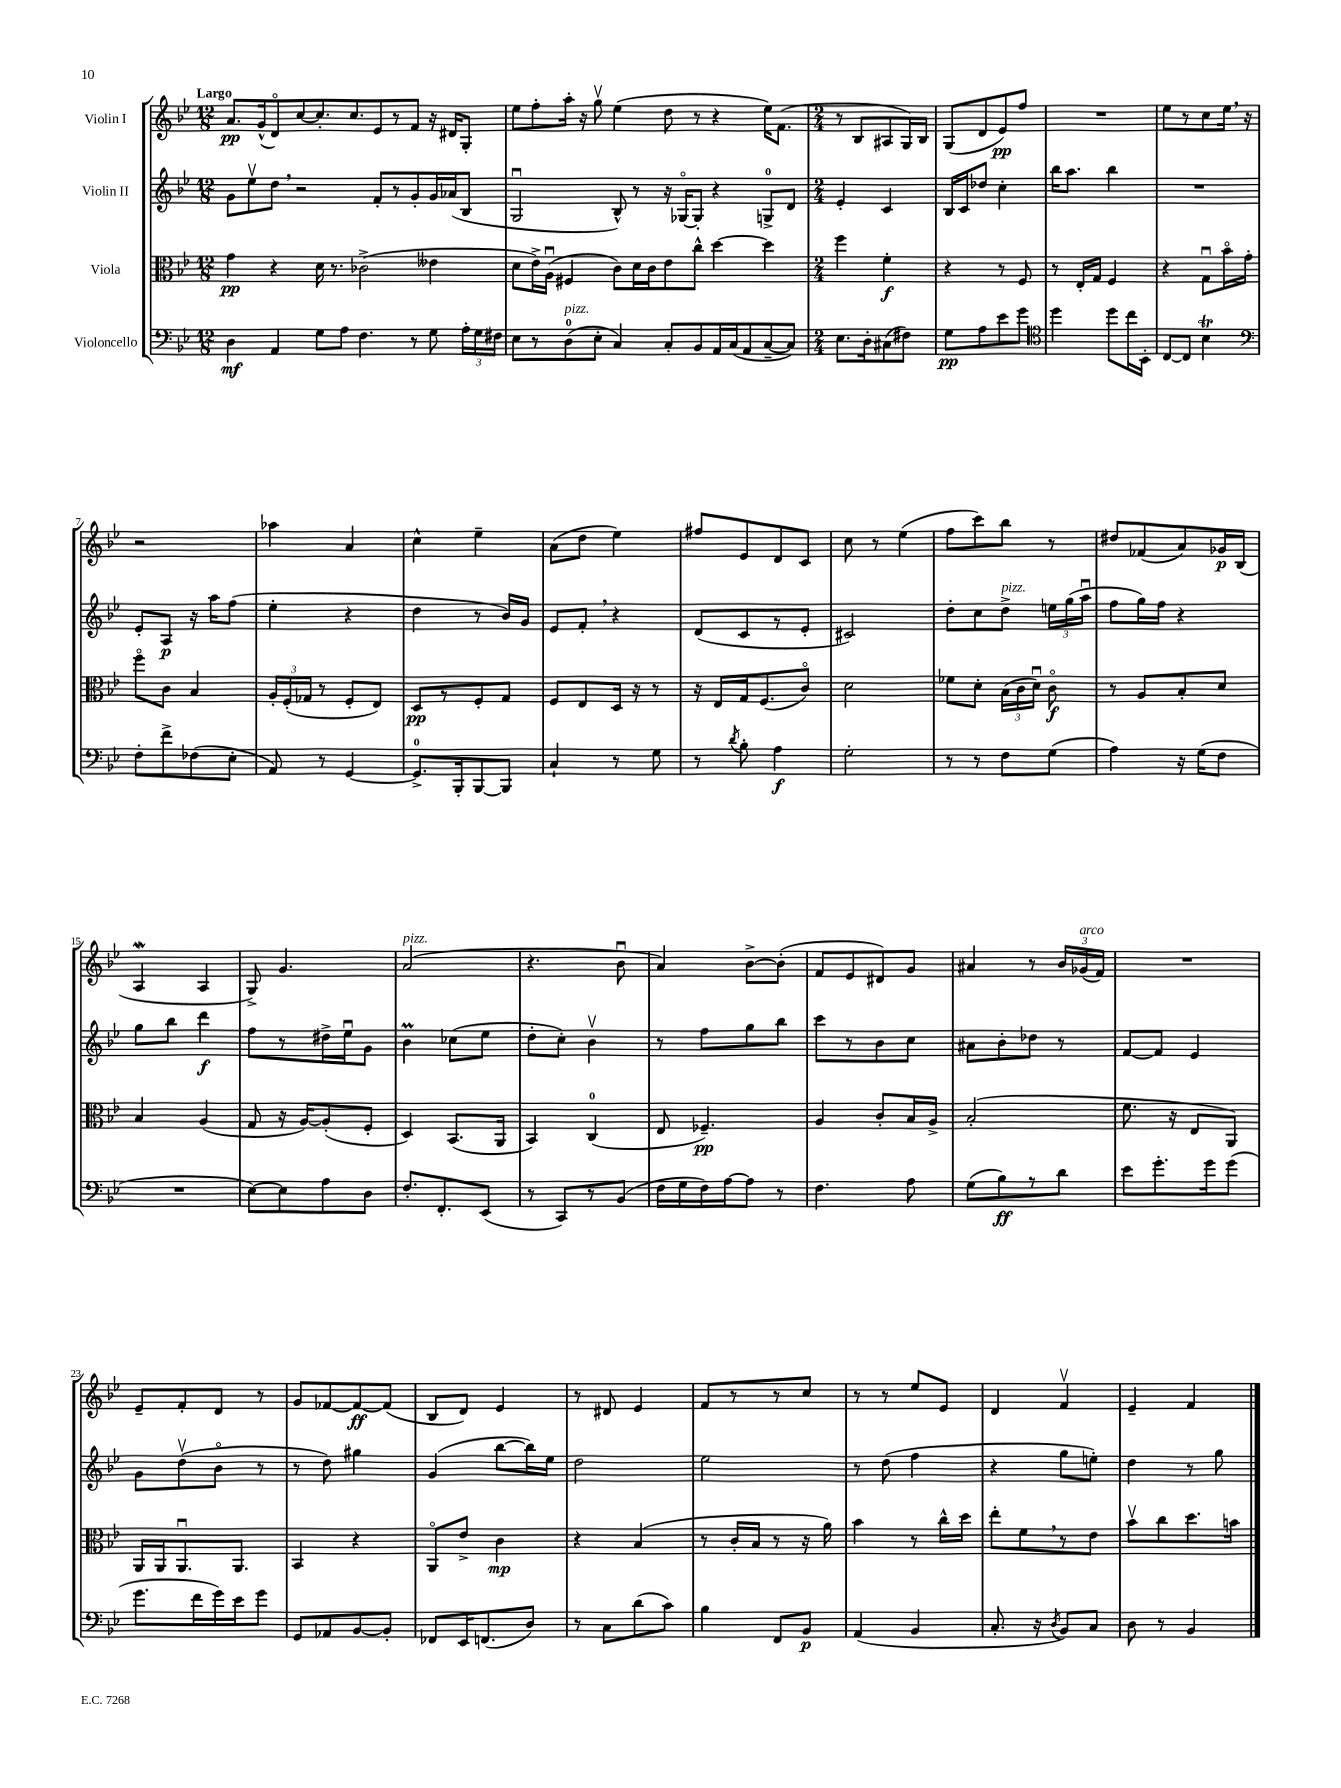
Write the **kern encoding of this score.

**kern	**kern	**kern	**kern
*staff4	*staff3	*staff2	*staff1
*clefF4	*clefC3	*clefG2	*clefG2
*k[b-e-]	*k[b-e-]	*k[b-e-]	*k[b-e-]
*M12/8	*M12/8	*M12/8	*M12/8
4D	4g	8g	8.a
.	.	8ee-v	.
.	.	.	(16g^^
4AA	4r	8dd	8do)
.	.	2r	[8cc
8G	16d	.	8.cc']
.	8.r	.	.
8A	.	.	.
.	.	.	8.cc
4.F	(2c-^	.	.
.	.	8f'	8e-
.	.	8r	8r
8r	.	8g'	8f
8G	4e--	16g	16r
.	.	(16a-	16d#
24A'	.	8B-	8G'
24G	.	.	.
24F#	.	.	.
=	=	=	=
8E-	8d	2Gu	8ee-
8r	16e-^)	.	8ff'
.	(16Au	.	.
(8D	4F#	.	16aa'
.	.	.	16r
8E-'	.	.	8ggv
4C)	8c)	8B-^^)	(4ee-
.	16d	8r	.
.	16c	.	.
8C'	8e-	16r	8dd
.	.	[16G-o	.
8BB-	8cc^^	8G-']	8r
16AA	[4dd	4r	4r
(16C	.	.	.
8AA	.	.	.
[8C~	4dd]	8G^	16ee-)
.	.	.	(8.f
8C])	.	8d	.
=	=	=	=
*M2/4	*M2/4	*M2/4	*M2/4
8.E-	4ff	4e-'	8r
.	.	.	8B-
16D'	.	.	.
(8C#	4f'	4c	8A#
8F#)	.	.	16G)
.	.	.	16B-
=	=	=	=
8G	4r	16B-	(8G
.	.	16c	.
8A	.	8dd-	8d
8e-	8r	4cc'	8e-)
8g	8F	.	8ff
=	=	=	=
*clefC4	*	*	*
4dd	8r	16bb-	2r
.	.	8.aa	.
.	16E-'	.	.
.	16G	.	.
8dd	4F	4bb-	.
16cc	.	.	.
16BB-'	.	.	.
=	=	=	=
[8C	4r	2r	8ee-
8C]	.	.	8r
4B-	8Gu	.	8cc
.	16b-o	.	16ee-
.	16g'	.	16r
=	=	=	=
*clefF4	*	*	*
8F'	8ffo	8e-'	2r
8f^	8c	8A	.
(8F-	4B-	16r	.
.	.	16aa	.
8E-'	.	(8ff	.
=	=	=	=
8AA)	24A'	4ee-'	4aa-
.	(24F'	.	.
.	24G-	.	.
8r	8r	.	.
[4GG	8F'	4r	4a
.	8E-)	.	.
=	=	=	=
8.GG^]	8D	4dd	4cc^^
.	8r	.	.
16BBB-'	.	.	.
[8BBB-	8F'	8r	4ee-~
8BBB-]	8G	16b-)	.
.	.	16g	.
=	=	=	=
4C`	8F	8e-	(8a
.	8E-	8f'	8dd
8r	16D	4r	4ee-)
.	16r	.	.
8G	8r	.	.
=	=	=	=
8r	16r	(8d	8ff#
.	16E-	.	.
8qd	.	.	.
8B-'	16G	8c	8e-
.	(8.F	.	.
4A	.	8r	8d
.	8co)	8e-'	8c
=	=	=	=
2G'	2d	2c#)	8cc
.	.	.	8r
.	.	.	(4ee-
=	=	=	=
8r	8f-	8dd'	8ff
8r	8d'	8cc	8ccc)
8F	(24B-	8dd^	8bb-
.	24c	.	.
.	24du)	.	.
(8G	8co	24ee	8r
.	.	(24gg	.
.	.	24aau	.
=	=	=	=
4A)	8r	8ff	8dd#
.	8A	16gg)	(8f-
.	.	16ff	.
16r	8B-'	4r	8a)
(16G	.	.	.
8F	8d	.	16g-
.	.	.	(16B-
=	=	=	=
2r	4B-	8gg	4A
.	.	8bb-	.
.	(4A	4ddd	4A
=	=	=	=
[8E-)	8G	8ff	8G^)
8E-]	16r	8r	4.g
.	[16A)	.	.
8A	(8A']	16dd#^	.
.	.	16ee-u	.
8D	8F'	8g	.
=	=	=	=
8.F'	4D)	4b-	(2a
8.FF'	.	.	.
.	(8.BB-	(8cc-	.
(8EE-	.	8ee-	.
.	16AA	.	.
=	=	=	=
8r	4BB-)	8dd'	4.r
8CC)	.	8cc')	.
8r	(4C	4b-v	.
(8BB-	.	.	8b-u
=	=	=	=
16F	8E-	8r	4a)
16G	.	.	.
16F)	4.F-~)	8ff	.
[16A	.	.	.
8A]	.	8gg	[8b-^
8r	.	8bb-	(8b-']
=	=	=	=
4.F	4A	8ccc	8f
.	.	8r	8e-
.	8c'	8b-	8d#)
8A	16B-	8cc	8g
.	16A^	.	.
=	=	=	=
(8G	(2B-'	8a#	4a#
8B-)	.	8b-'	.
8r	.	8dd-	8r
8d	.	8r	24b-
.	.	.	(24g-
.	.	.	24f)
=	=	=	=
8e-	8.f	[8f	2r
8.g'	.	8f]	.
.	16r	.	.
.	8E-	4e-	.
16g	.	.	.
(8g	8AA)	.	.
=	=	=	=
8.g	16AA	8g	8e-~
.	16AA	.	.
.	8.AAu	(8ddv	8f'
16f	.	.	.
16g)	.	8b-o	8d
16e-	8.AA	.	.
8g	.	8r	8r
=	=	=	=
8GG	4BB-	8r	8g
8AA-	.	8dd)	[8f-
[8BB-	4r	4gg#	8f-_
8BB-']	.	.	(8f-]
=	=	=	=
8FF-	8AAo	(4g	8B-
16EE-	8e-^	.	8d)
(8.FF	.	.	.
.	4c	[8bb-	4e-
8D)	.	16bb-])	.
.	.	16ee-	.
=	=	=	=
8r	4r	2dd	8r
8C	.	.	8d#
(8d	(4B-	.	4e-
8c)	.	.	.
=	=	=	=
4B-	8r	2ee-	8f
.	16c'	.	8r
.	16B-	.	.
8FF	8r	.	8r
8BB-	16r	.	8cc
.	16a)	.	.
=	=	=	=
(4AA	4b-	8r	8r
.	.	(8dd	8r
4BB-	8r	4ff	8ee-
.	16cc^^	.	8e-
.	16dd	.	.
=	=	=	=
8.C'	8ee-'	4r	4d
.	8f	.	.
16r	.	.	.
8qD	.	.	.
8BB-)	8r	8gg	4fv
8C	8e-	8ee')	.
=	=	=	=
8D	8b-v	4dd	4e-~
8r	8cc	.	.
4BB-	8.dd	8r	4f
.	.	8gg	.
.	16b	.	.
==	==	==	==
*-	*-	*-	*-
